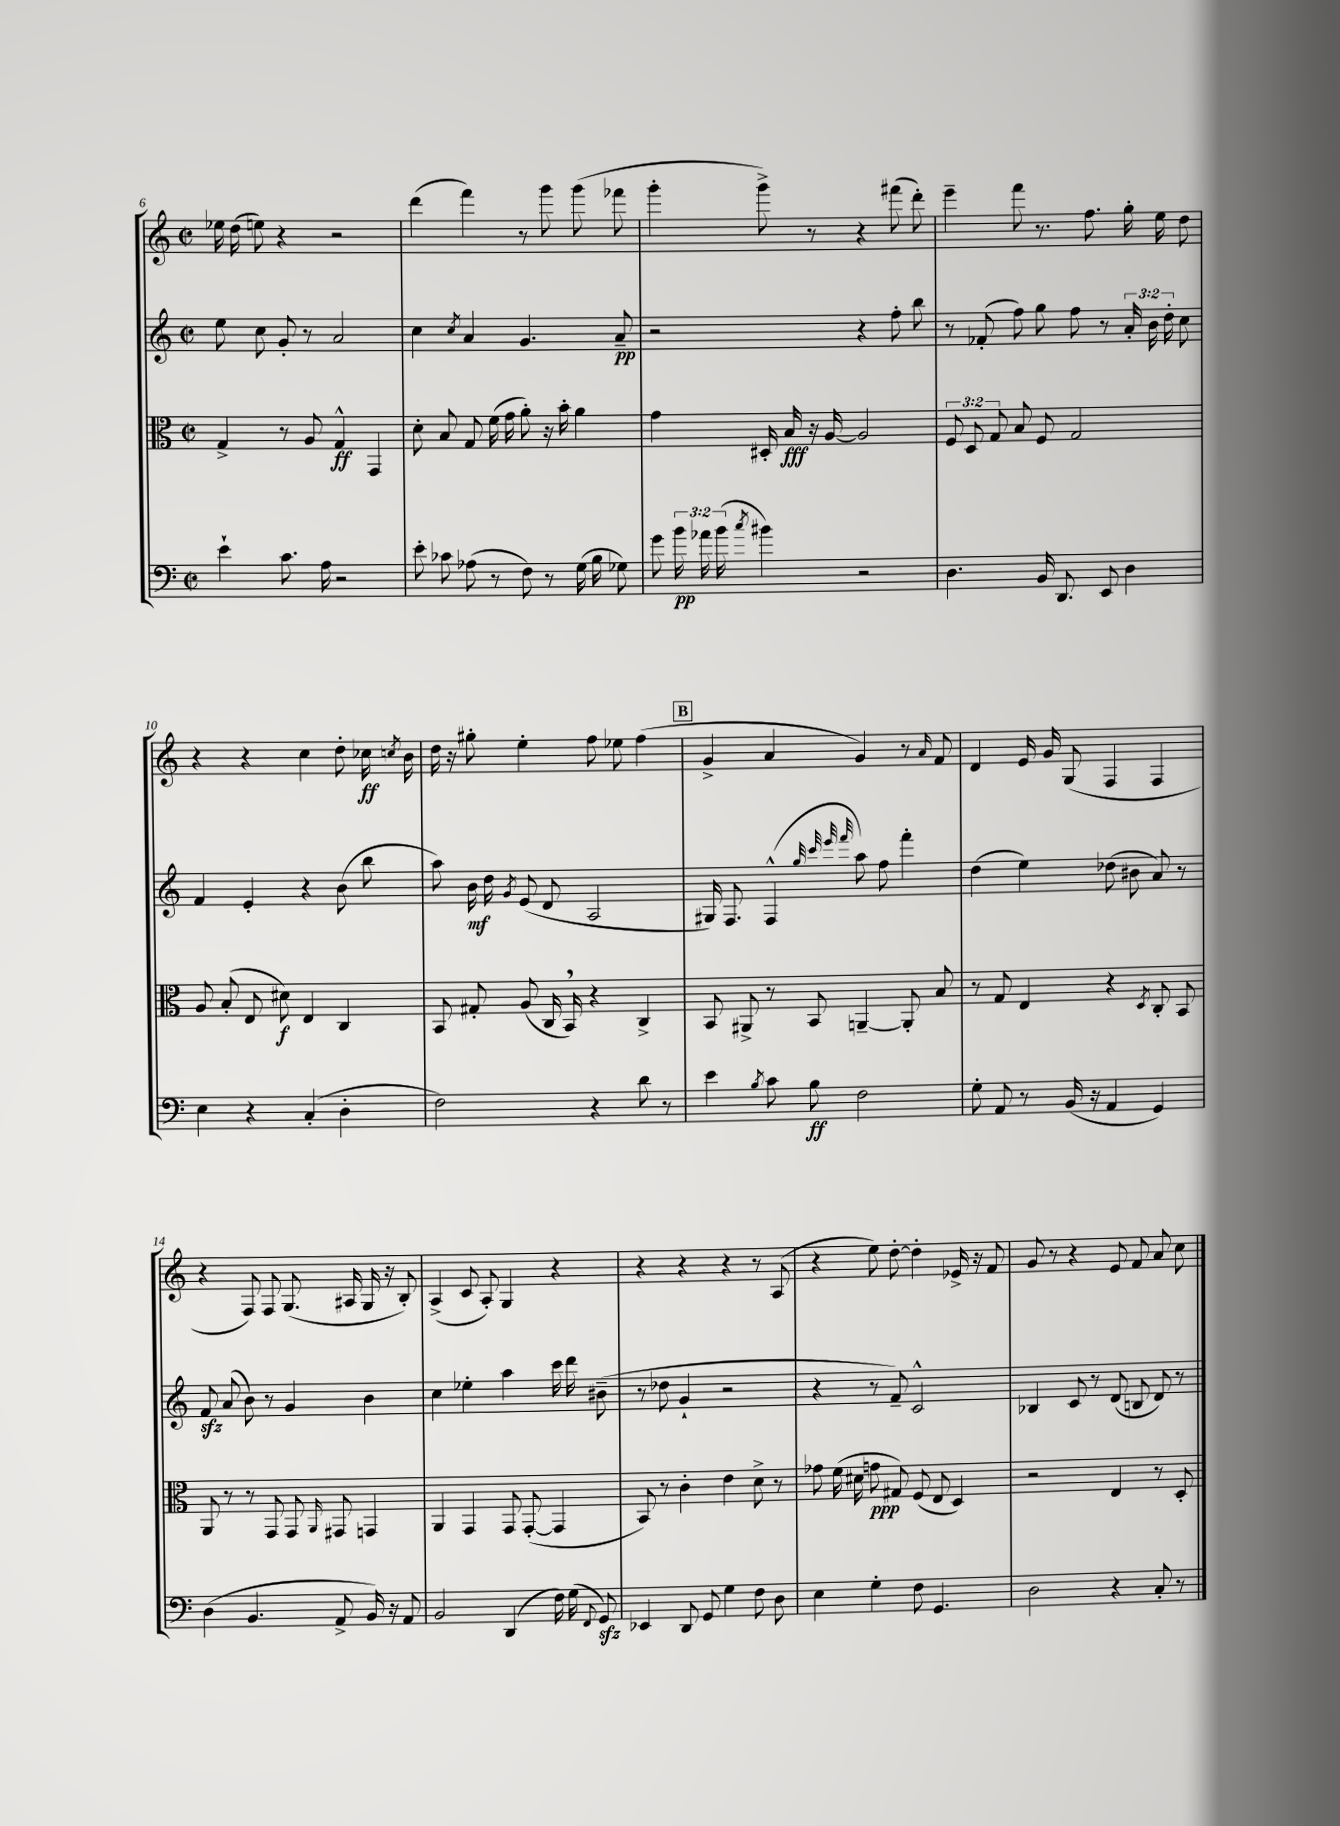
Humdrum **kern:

**kern	**dynam	**kern	**dynam	**kern	**dynam	**kern	**dynam
*part4	*part4	*part3	*part3	*part2	*part2	*part1	*part1
*staff4	*staff4	*staff3	*staff3	*staff2	*staff2	*staff1	*staff1
*clefF4	*	*clefC3	*	*clefG2	*	*clefG2	*
*k[]	*	*k[]	*	*k[]	*	*k[]	*
*M2/2	*	*M2/2	*	*M2/2	*	*M2/2	*
*met(c|)	*	*met(c|)	*	*met(c|)	*	*met(c|)	*
=6	=6	=6	=6	=6	=6	=6	=6
4e`\	.	4G^/	.	8ee\	.	16ee-X\	.
.	.	.	.	.	.	(16dd\	.
.	.	.	.	8cc\	.	8een\)	.
8.c\	.	8r	.	8g'/	.	4r	.
.	.	8A/	.	8r	.	.	.
16A\	.	.	.	.	.	.	.
2r	.	4G^^/	ff	2a/	.	2r	.
.	.	4GG/	.	.	.	.	.
=7	=7	=7	=7	=7	=7	=7	=7
8e'\	.	8d'\	.	4cc\	.	(4ddd\	.
8c-X\	.	8B/	.	.	.	.	.
.	.	.	.	8qcc/	.	.	.
(8A-X\	.	8G/	.	4a/	.	4fff\)	.
8r	.	(16f\	.	.	.	.	.
.	.	16g\	.	.	.	.	.
8F\)	.	8a'\)	.	4.g/	.	8r	.
8r	.	16r	.	.	.	8ggg\	.
.	.	16b'\	.	.	.	.	.
(16G\	.	4a\	.	.	.	(8ggg\	.
16B\	.	.	.	.	.	.	.
8G-X\)	.	.	.	8a~/	pp	8fff-X\	.
=8	=8	=8	=8	=8	=8	=8	=8
8g\	.	4g\	.	2r	.	4ggg'\	.
24b\	pp	.	.	.	.	.	.
24a-X\	.	.	.	.	.	.	.
(24b\	.	.	.	.	.	.	.
8qcc/	.	.	.	.	.	.	.
4b#X\)	.	16D#X'/	.	.	.	8ggg^\)	.
.	.	16B/	fff	.	.	.	.
.	.	16r	.	.	.	8r	.
.	.	[16A/	.	.	.	.	.
2r	.	2A/]	.	4r	.	4r	.
.	.	.	.	8ff'\	.	(8fff#X\	.
.	.	.	.	8bb\	.	8ddd'\)	.
=9	=9	=9	=9	=9	=9	=9	=9
4.D\	.	12F/	.	8r	.	4eee~\	.
.	.	12D/	.	.	.	.	.
.	.	.	.	(8f-X'/	.	.	.
.	.	12G/	.	.	.	.	.
.	.	8B/	.	8ff\)	.	8fff\	.
16BB/	.	8F/	.	8gg\	.	8.r	.
8.DD/	.	.	.	.	.	.	.
.	.	2G/	.	8ff\	.	.	.
.	.	.	.	.	.	8.ff\	.
8EE/	.	.	.	8r	.	.	.
4D\	.	.	.	24a'/	.	16gg'\	.
.	.	.	.	24b\	.	.	.
.	.	.	.	.	.	16ee\	.
.	.	.	.	24dd'\	.	.	.
.	.	.	.	8cc\	.	8dd\	.
!!LO:LB:g=z
=10	=10	=10	=10	=10	=10	=10	=10
4E\	.	8A/	.	4f/	.	4r	.
.	.	(8B'/	.	.	.	.	.
4r	.	8E/	.	4e'/	.	4r	.
.	.	8d#X\)	f	.	.	.	.
(4C'/	.	4E/	.	4r	.	4cc\	.
4D'\	.	4C/	.	(8b\	.	8dd'\	.
.	.	.	.	8bb\	.	16cc-X\	ff
.	.	.	.	.	.	8qccn/	.
.	.	.	.	.	.	16b\	.
=11	=11	=11	=11	=11	=11	=11	=11
2F\)	.	8BB/	.	8aa\)	.	16dd\	.
.	.	.	.	.	.	16r	.
.	.	8G#X'/	.	16b\	mf	8gg#X'\	.
.	.	.	.	16dd\	.	.	.
.	.	.	.	8qg/	.	.	.
.	.	(8A/	.	(8e/	.	4ee'\	.
.	.	16C/	.	8d/	.	.	.
.	.	16BB,/)	.	.	.	.	.
4r	.	4r	.	2A/	.	8ff\	.
.	.	.	.	.	.	8ee-X\	.
8d\	.	4C^/	.	.	.	(4ff\	.
8r	.	.	.	.	.	.	.
!!LO:REH:place=s1:t=B
=12	=12	=12	=12	=12	=12	=12	=12
4e\	.	8BB/	.	16G#X/)	.	4g^/	.
.	.	.	.	8.F/	.	.	.
.	.	8AA#X^/	.	.	.	.	.
8qB/	.	.	.	.	.	.	.
8c\	.	8r	.	(4F^^/	.	4a/	.
8B\	ff	8BB/	.	.	.	.	.
.	.	.	.	32qqgg/	.	.	.
.	.	.	.	32qqccc/	.	.	.
.	.	.	.	32qqeee/	.	.	.
.	.	.	.	32qqfff/	.	.	.
2F\	.	[4AAn~/	.	8aa\)	.	4g/)	.
.	.	.	.	8ff\	.	.	.
.	.	8AA'/]	.	4fff'\	.	8r	.
.	.	.	.	.	.	16qqa/	.
.	.	8B/	.	.	.	8f/	.
=13	=13	=13	=13	=13	=13	=13	=13
8G'\	.	8r	.	(4dd\	.	4d/	.
8AA/	.	8G/	.	.	.	.	.
8r	.	4E/	.	4ee\)	.	16e/	.
.	.	.	.	.	.	16g/	.
(16BB/	.	.	.	.	.	(8G/	.
16r	.	.	.	.	.	.	.
4AA/	.	4r	.	(8dd-X\	.	4F/	.
.	.	.	.	8b#X\	.	.	.
.	.	8qD/	.	.	.	.	.
4GG/)	.	8C'/	.	8a/)	.	4F/	.
.	.	8BB/	.	8r	.	.	.
!!LO:LB:g=z
=14	=14	=14	=14	=14	=14	=14	=14
(4D\	.	8AA/	.	8fzz/	.	4r	.
.	.	8r	.	(8a/	.	.	.
4.BB/	.	8r	.	8b\)	.	8F/)	.
.	.	8GG/	.	8r	.	8F/	.
.	.	8GG/	.	4g/	.	(8.G/	.
.	.	16qqAA/	.	.	.	.	.
8AA^/	.	8GG#X/	.	.	.	.	.
.	.	.	.	.	.	16A#X/	.
16BB/)	.	4GGn/	.	4b\	.	16G/	.
16r	.	.	.	.	.	16r	.
8AA/	.	.	.	.	.	8B'/)	.
=15	=15	=15	=15	=15	=15	=15	=15
2BB/	.	4AA/	.	4cc\	.	(4A^/	.
.	.	4GG/	.	4ee-X'\	.	8c/	.
.	.	.	.	.	.	8A'/)	.
(4DD/	.	8GG/	.	4aa\	.	4G/	.
.	.	([8GG'/	.	.	.	.	.
16F\)	.	4GG/]	.	16ccc\	.	4r	.
(16G\	.	.	.	16ddd\	.	.	.
8qqFF/	.	.	.	.	.	.	.
8GGzz/)	.	.	.	(8b#X~\	.	.	.
=16	=16	=16	=16	=16	=16	=16	=16
4EE-X/	.	8BB/)	.	8r	.	4r	.
.	.	8r	.	8dd-X\	.	.	.
8DD/	.	4c'\	.	4g`/	.	4r	.
8GG/	.	.	.	.	.	.	.
4G\	.	4e\	.	2r	.	4r	.
8F\	.	8d^\	.	.	.	8r	.
8D\	.	8r	.	.	.	(8A/	.
=17	=17	=17	=17	=17	=17	=17	=17
4E\	.	8g-X\	.	4r	.	4r	.
.	.	(16f\	.	.	.	.	.
.	.	16d#X\	.	.	.	.	.
4G'\	.	8gn\	ppp	8r	.	8ee\)	.
.	.	8G#X/)	.	8f~/)	.	[8dd'\	.
8F\	.	(8F/	.	2c^^/	.	4dd'\]	.
4.GG/	.	8E/	.	.	.	.	.
.	.	4D/)	.	.	.	16e-X^/	.
.	.	.	.	.	.	16r	.
.	.	.	.	.	.	8f/	.
=18	=18	=18	=18	=18	=18	=18	=18
2D\	.	2r	.	4B-X/	.	8g/	.
.	.	.	.	.	.	8r	.
.	.	.	.	8c/	.	4r	.
.	.	.	.	8r	.	.	.
4r	.	4E/	.	(8d/	.	8e/	.
.	.	.	.	8Bn/	.	8f/	.
8C'/	.	8r	.	8d/)	.	8a/	.
8r	.	8D'/	.	8r	.	8cc\	.
==	==	==	==	==	==	==	==
*-	*-	*-	*-	*-	*-	*-	*-
